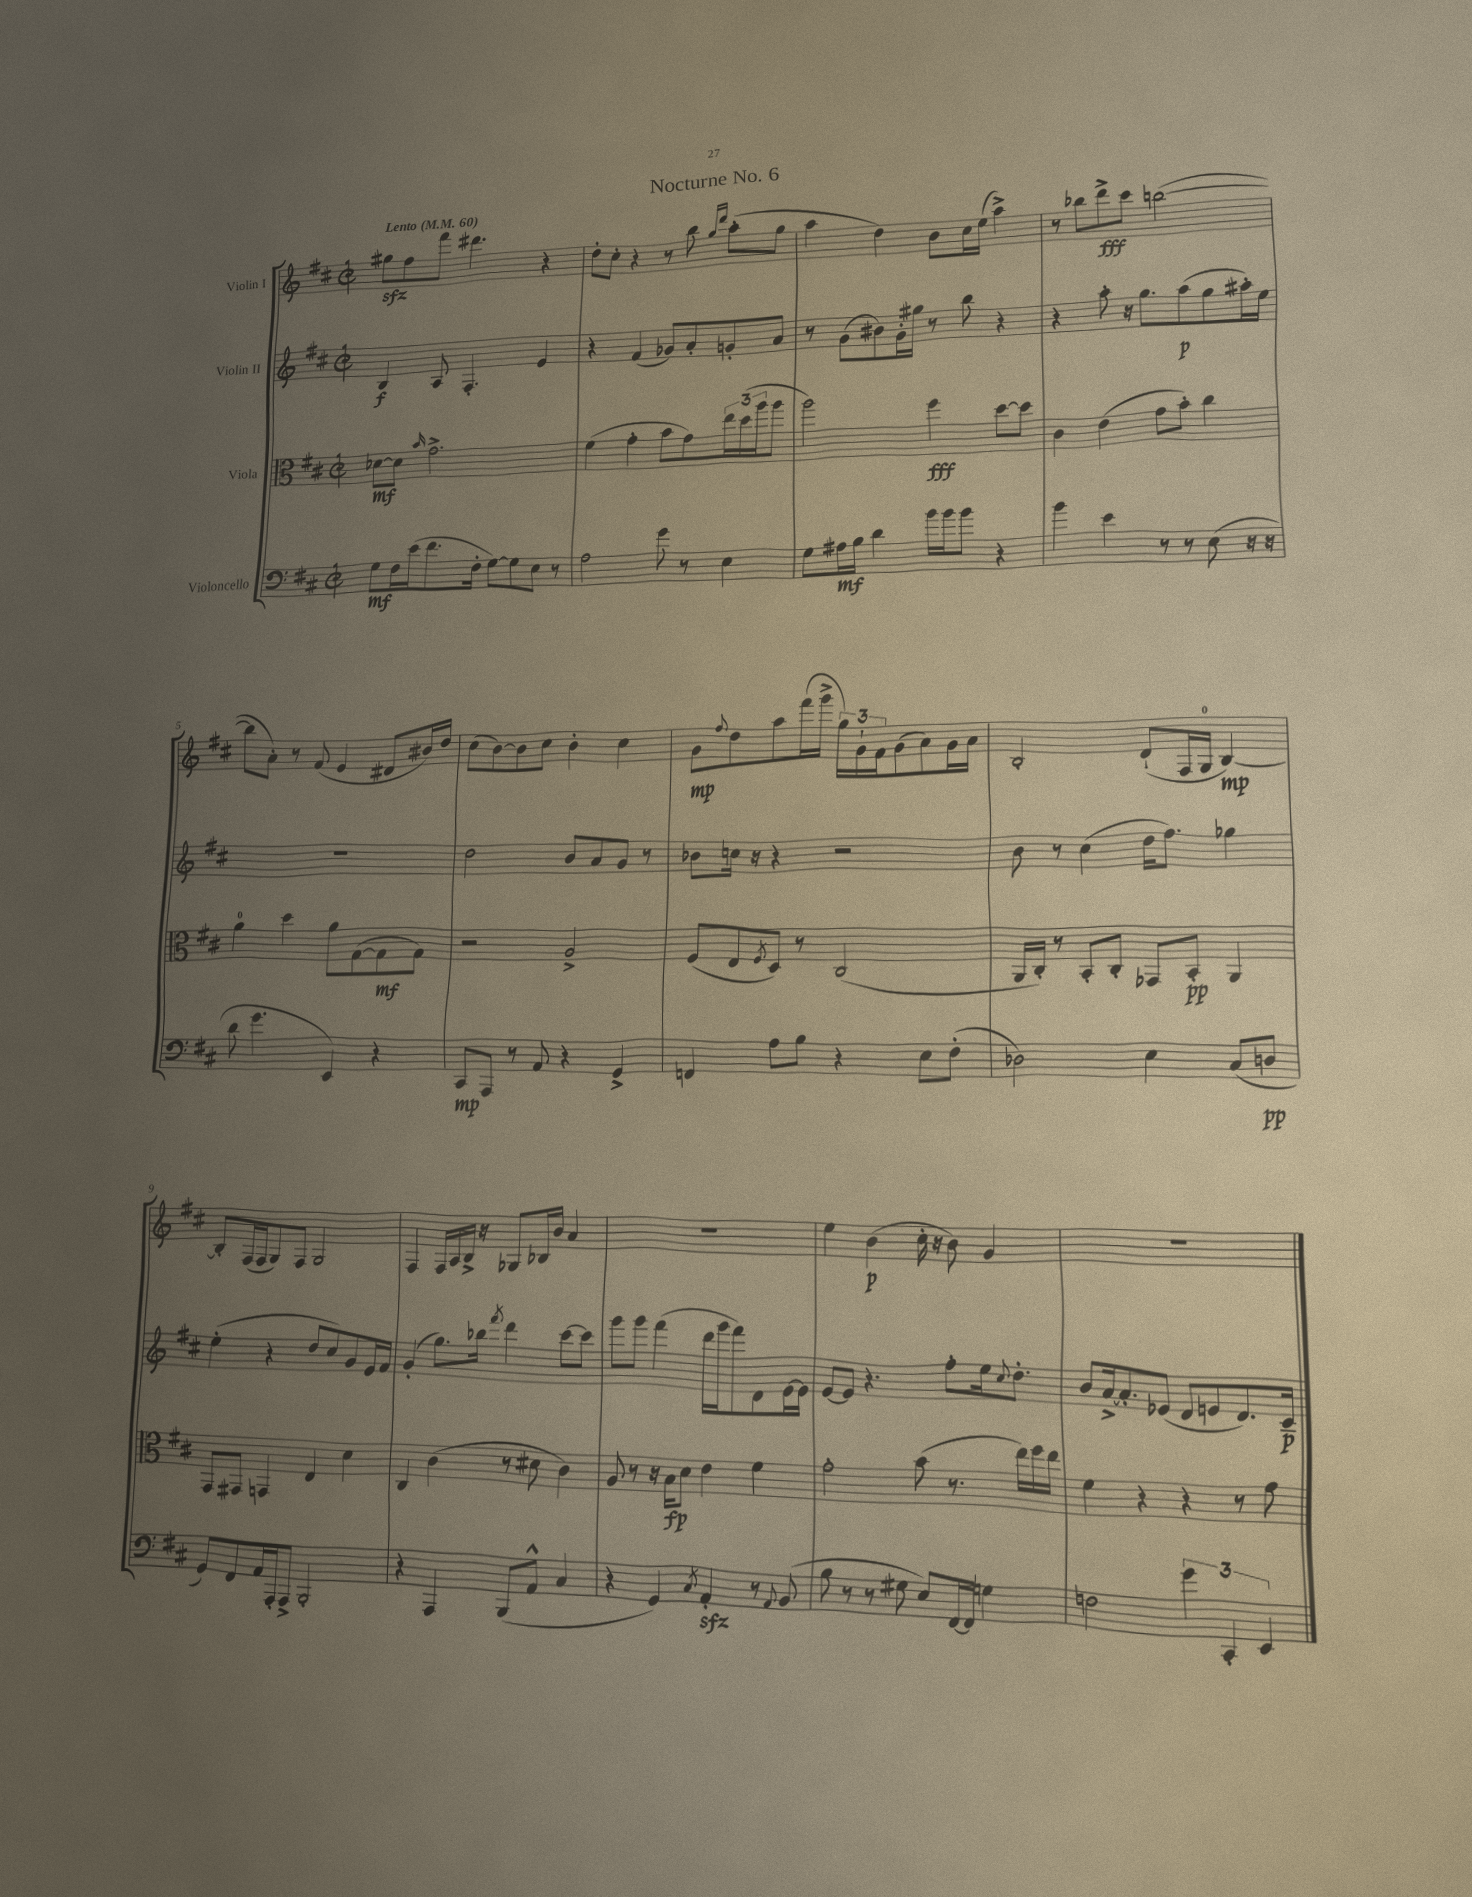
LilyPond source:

\header { title = "Nocturne No. 6" }
<<
\new StaffGroup <<
\new Staff = "s0" \with { instrumentName = "Violin I" } {
    \clef treble \key d \major \defaultTimeSignature \time 2/2 \tempo "Lento" 4 = 60
    gis''8\sfz fis''8 fis'''8 dis'''4. r4 |
    d''8-. cis''8-. r4 r8 b''8 \grace { g''16 d'''16 } a''8-.( g''8 |
    a''4 d''4) b'8 cis''16 e''16( a''4->) |
    r8 bes''8 d'''8->\fff cis'''8 b''2~( |
    b''8 a'8-.) r8 fis'8( e'4 dis'8 bis'16) d''16 |
    cis''8( b'8~) b'8 cis''8 b'4-. cis''4 |
    g'8\mp \appoggiatura { fis''8 } d''8 a''8 fis'''16( g'''16-> \tuplet 3/2 { g''16) g'16-! fis'16 } g'8( a'8) g'16 a'16 |
    b2-. d'8-!( fis16 g16-0 b4~\mp) |
    b8-. fis16( fis16 g8) fis8 g2 |
    fis4 fis16 a16 b16-> r16 ges8 bes16 b'16 a'4 |
    R1 |
    e''4 b'4\p( cis''16-. r16 b'8) g'4 |
    R1 \bar "|." |
}
\new Staff = "s1" \with { instrumentName = "Violin II" } {
    \clef treble \key d \major \defaultTimeSignature \time 2/2
    b4\f a8 fis4.-. e'4 |
    r4 fis'4( ges'8) a'8-. g'8-. a'8 |
    r8 g'8( bis'8) g'16-. gis''16 r8 b''8 r4 |
    r4 a''8-. r16 g''8. a''8\p( g''8 ais''16-.) e''16 |
    R1 |
    d''2 b'8 a'8 g'8 r8 |
    bes'8 c''16 r16 r4 r2 |
    b'8 r8 cis''4( d''16 fis''8.) ges''4 |
    e''4-.( r4 d''8 cis''8) g'8 e'16 fis'16 |
    g'4-.( g''8.) bes''16 \acciaccatura { fis'''8 } d'''4 cis'''8~ cis'''8 |
    g'''8 g'''8 fis'''4( d'''16 g'''16 fis'''8) d'8 e'16~ e'16 |
    e'8~ e'8 r4. fis''8-. e''16 \appoggiatura { cis''8 } d''8.-. |
    b'8 a'16~-> a'8.-. ees'8( d'8 e'8 d'8.) cis'16--\p \bar "|." |
}
\new Staff = "s2" \with { instrumentName = "Viola" } {
    \clef alto \key d \major \defaultTimeSignature \time 2/2
    des'8~\mf des'8 \grace { b'16 } g'2.-> |
    fis'4( g'4-. b'8 g'8) \tuplet 3/2 { e''16 d''16( a''16 } a''8 |
    a''2) fis''4\fff d''8~ d''8 |
    cis'4 e'4( g'8 b'8-.) cis''4 |
    a'4-0 d''4 a'8 g8~( g8\mf g8) |
    r2 a2-> |
    fis8( e8 \acciaccatura { fis8 } d8) r8 cis2( |
    a,16 cis16-.) r8 b,8-. cis8-. ges,8 b,8-.\pp a,4 |
    g,8 gis,8 g,4 e4 d'4 |
    cis4 cis'4( r8 dis'8 cis'4) |
    a8 r8 r16 b16\fp d'8 e'4 fis'4 |
    g'2-. b'8( r8. e''16) fis''16 e''16 |
    fis'4 r4 r4 r8 g'8 \bar "|." |
}
\new Staff = "s3" \with { instrumentName = "Violoncello" } {
    \clef bass \key d \major \defaultTimeSignature \time 2/2
    g8\mf fis16 e'16( fis'8. fis16-. g8~) g8 e8 r8 |
    a2 g'8 r8 e4 |
    g8 ais16\mf b16 d'4 b'16 b'16 b'8 r4 |
    b'4 e'4 r8 r8 e8( r16 r16 |
    d'8 g'4. e,4) r4 |
    cis,8\mp a,,8 r8 a,8 r4 g,4-> |
    f,4 a8 b8 r4 e8 fis8-.( |
    des2) e4 cis8( d8\pp |
    g,8) fis,8 a,16 a,,16-. a,,8-> b,,2-. |
    r4 a,,4 b,,8( a,8-^ cis4 |
    r4 g,4) \acciaccatura { cis8 } a,4-.\sfz r8 \appoggiatura { a,8 } b,8( |
    b8 r8 r8 gis8 e8) fis,16~ fis,16 g4 |
    f2 \tuplet 3/2 { g'4 cis,4-. e,4 } \bar "|." |
}
>>
>>
